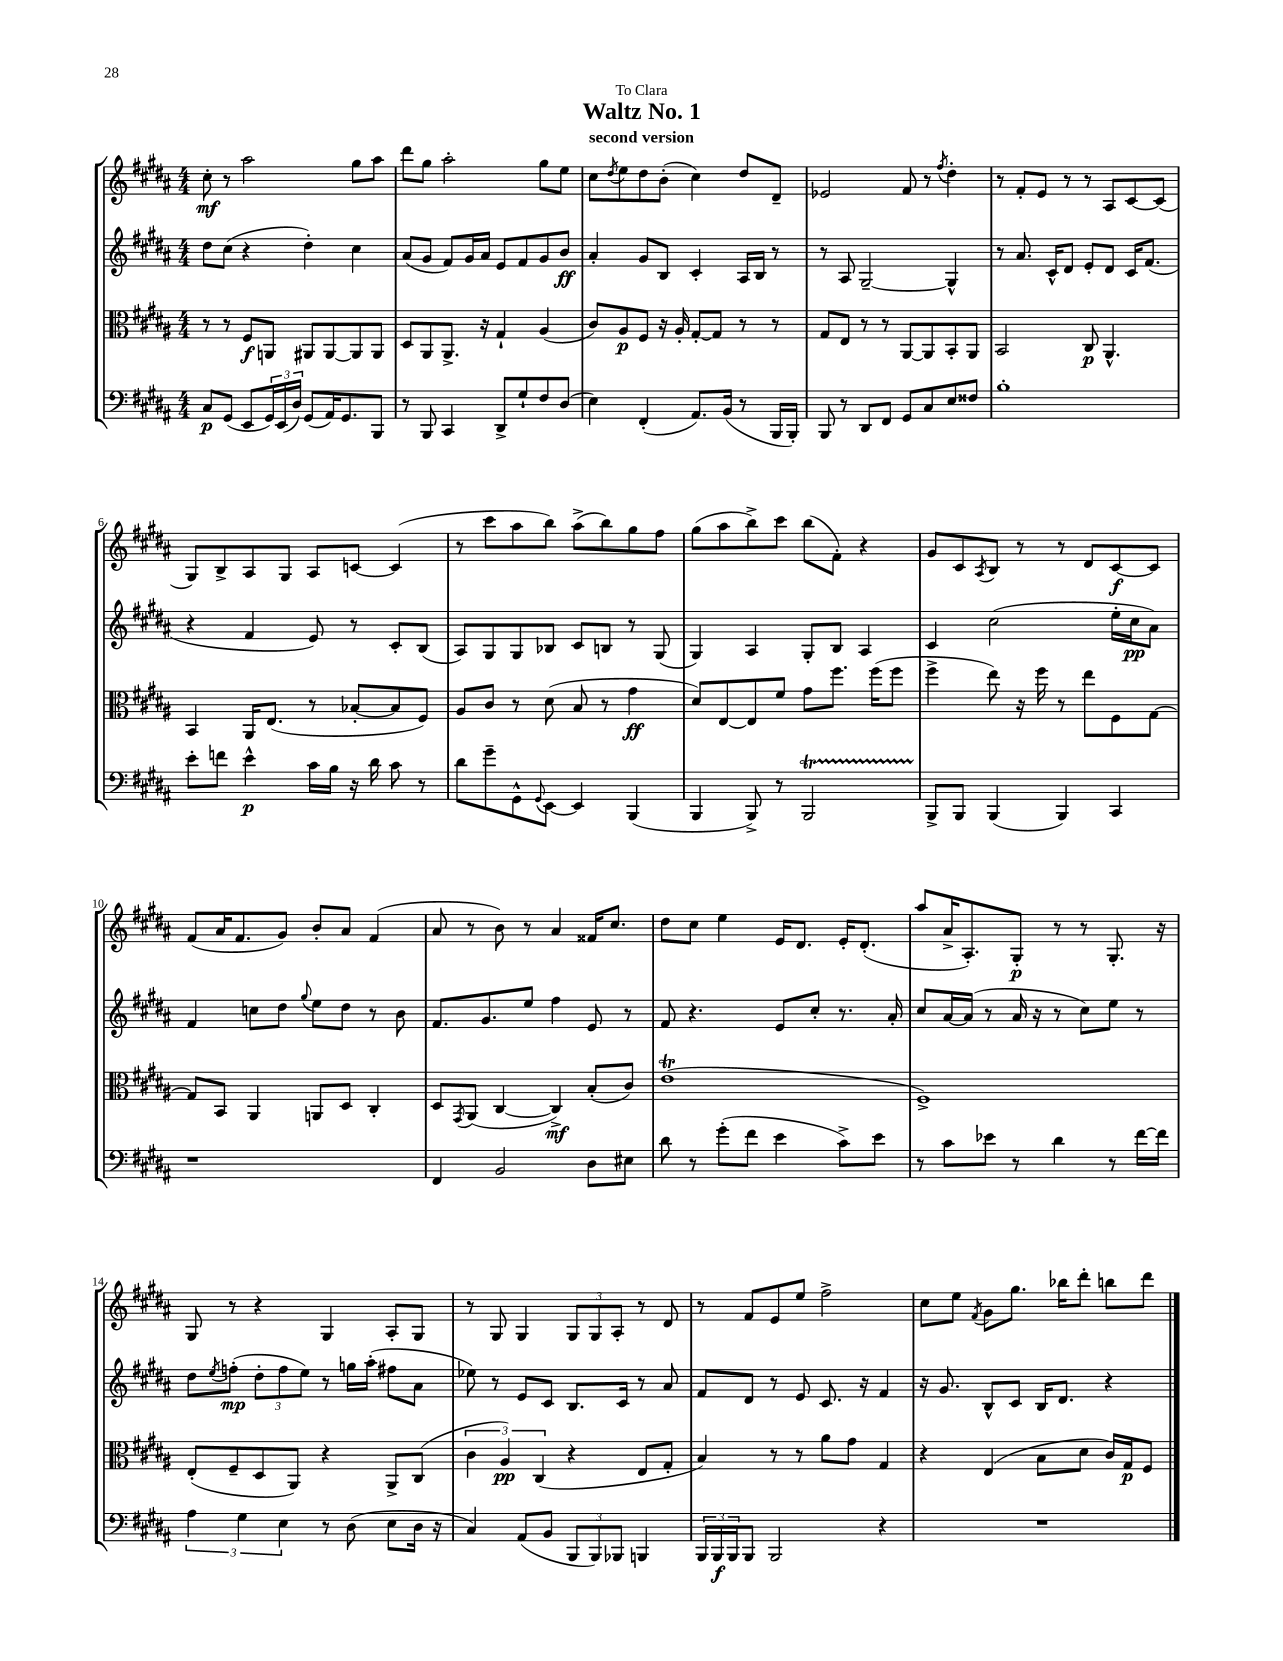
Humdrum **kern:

**kern	**kern	**kern	**kern
*staff4	*staff3	*staff2	*staff1
*clefF4	*clefC3	*clefG2	*clefG2
*k[f#c#g#d#a#]	*k[f#c#g#d#a#]	*k[f#c#g#d#a#]	*k[f#c#g#d#a#]
*M4/4	*M4/4	*M4/4	*M4/4
8C#	8r	8dd#	8cc#'
(8GG#	8r	(8cc#	8r
8EE	8F#	4r	2aa#
24GG#)	8AA	.	.
(24EE	.	.	.
24D#)	.	.	.
(8GG#	8AA#	4dd#')	.
16AA#)	[8AA#	.	.
8.GG#	.	.	.
.	8AA#]	4cc#	8gg#
8BBB	8AA#	.	8aa#
=	=	=	=
8r	8D#	(8a#	8ddd#
8BBB	8AA#	8g#	8gg#
4CC#	8.AA#^	8f#)	2aa#'
.	.	16g#	.
.	16r	16a#	.
8DD#^	4G#`	8e	.
8G#`	.	8f#	.
8F#	(4A#	8g#	8gg#
(8D#	.	8b	8ee
=	=	=	=
4E)	8c#)	4a#'	8cc#
.	.	.	8qdd#
.	8A#	.	8ee
(4FF#'	8F#	8g#	8dd#
.	16r	8B	(8b'
.	16A#'	.	.
8.AA#)	[8G#'	4c#'	4cc#)
.	8G#]	.	.
(16BB	.	.	.
8r	8r	16A#	8dd#
.	.	16B	.
16BBB	8r	8r	8d#~
16BBB')	.	.	.
=	=	=	=
8BBB	8G#	8r	2e-
8r	8E	8A#	.
8DD#	8r	[2G#~	.
8FF#	8r	.	.
8GG#	[8AA#	.	8f#
8C#	8AA#]	.	8r
.	.	.	8qff#
8E	8BB'	4G#^^]	4dd#'
8F##	8AA#	.	.
=	=	=	=
1B'	2BB	8r	8r
.	.	8.a#	8f#'
.	.	.	8e
.	.	16c#^^	.
.	.	8d#	8r
.	8C#	8e'	8r
.	4.AA#^^	8d#	8A#
.	.	16c#	[8c#
.	.	(8.f#	.
.	.	.	(8c#]
=	=	=	=
8e'	4BB	4r	8G#)
8f	.	.	8B^
4e^^	16AA#	4f#	8A#
.	(8.E	.	.
.	.	.	8G#
16c#	8r	8e)	8A#
16B	.	.	.
16r	[8B-'	8r	[8c
16d#	.	.	.
8c#	8B-]	8c#'	(4c]
8r	8F#)	(8B	.
=	=	=	=
8d#	8A#	8A#)	8r
8g#~	8c#	8G#	8ccc#
8GG#^^	8r	8G#	8aa#
8qqGG#	.	.	.
[8EE	(8d#	8B-	8bb)
4EE]	8B	8c#	(8aa#^
.	8r	8B	8bb)
(4BBB	4g#	8r	8gg#
.	.	(8G#	8ff#
=	=	=	=
4BBB	8d#)	4G#)	(8gg#
.	[8E	.	8aa#
8BBB^)	8E]	4A#	8bb^)
8r	8f#	.	8ccc#
2BBB	8g#	8G#'	(8bb
.	8.ff#	8B	8f#')
.	.	4A#	4r
.	(16ff#	.	.
.	8ff#	.	.
=	=	=	=
8BBB^	4ff#^	4c#	8g#
8BBB	.	.	8c#
.	.	.	8qA#
(4BBB	8ee)	(2cc#	8B
.	16r	.	8r
.	16ff#	.	.
4BBB)	8r	.	8r
.	8ee	.	8d#
4CC#	8F#	16ee'	[8c#
.	.	16cc#	.
.	[8G#	8a#)	8c#]
=	=	=	=
1r	8G#]	4f#	(8f#
.	8BB	.	16a#
.	.	.	8.f#
.	4AA#	8cc	.
.	.	8dd#	8g#)
.	.	8qqgg#	.
.	8AA	8ee	8b'
.	8D#	8dd#	8a#
.	4C#'	8r	(4f#
.	.	8b	.
=	=	=	=
4FF#	8D#	8.f#	8a#
.	8qGG#	.	.
.	(8AA#	.	8r
.	.	8.g#	.
2BB	[4C#	.	8b)
.	.	8ee	8r
.	4C#^])	4ff#	4a#
8D#	(8B'	8e	16f##
.	.	.	8.cc#
8E#	8c#)	8r	.
=	=	=	=
8d#	(1e	8f#	8dd#
8r	.	4.r	8cc#
(8g#'	.	.	4ee
8f#	.	.	.
4e	.	8e	16e
.	.	.	8.d#
.	.	8cc#'	.
8c#^)	.	8.r	16e'
.	.	.	(8.d#'
8e	.	.	.
.	.	16a#'	.
=	=	=	=
8r	1F#^)	8cc#	8aa#
8c#	.	[16a#	16a#^
.	.	(16a#]	8.A#')
8e-	.	8r	.
8r	.	16a#	8G#'
.	.	16r	.
4d#	.	8r	8r
.	.	8cc#)	8r
8r	.	8ee	8.G#'
[16f#	.	8r	.
16f#]	.	.	16r
=	=	=	=
6A#	(8E'	8dd#	8G#
.	.	8qee	.
.	8F#~	(8ff'	8r
6G#	.	.	.
.	8D#	12dd#'	4r
6E	.	12ff	.
.	8AA#)	.	.
.	.	12ee)	.
8r	4r	8r	4G#
(8D#	.	16gg	.
.	.	(16aa#'	.
8E	8AA#^	8ff#	8A#'
16D#	(8C#	8a#	8G#
16r	.	.	.
=	=	=	=
4C#)	6c#	8ee-)	8r
.	.	8r	8G#
.	6A#)	.	.
(8AA#	.	8e	4G#
.	(6C#	.	.
8BB	.	8c#	.
12BBB	4r	8.B	12G#
12BBB)	.	.	12G#
12BBB-	.	.	12A#'
.	.	16c#	.
4BBB	8E	8r	8r
.	8G#'	8a#	8d#
=	=	=	=
24BBB	4B)	8f#	8r
24BBB	.	.	.
24BBB	.	.	.
8BBB	.	8d#	8f#
2BBB	8r	8r	8e
.	8r	8e	8ee
.	8a#	8.c#	2ff#^
.	8g#	.	.
.	.	16r	.
4r	4G#	4f#	.
=	=	=	=
1r	4r	16r	8cc#
.	.	8.g#	.
.	.	.	8ee
.	.	.	8qf#
.	(4E	8B^^	8g#
.	.	8c#	8.gg#
.	8B	16B	.
.	.	8.d#	16bb-
.	8d#	.	8ddd#'
.	16c#)	4r	8bb
.	16G#	.	.
.	8F#	.	8ddd#
==	==	==	==
*-	*-	*-	*-
